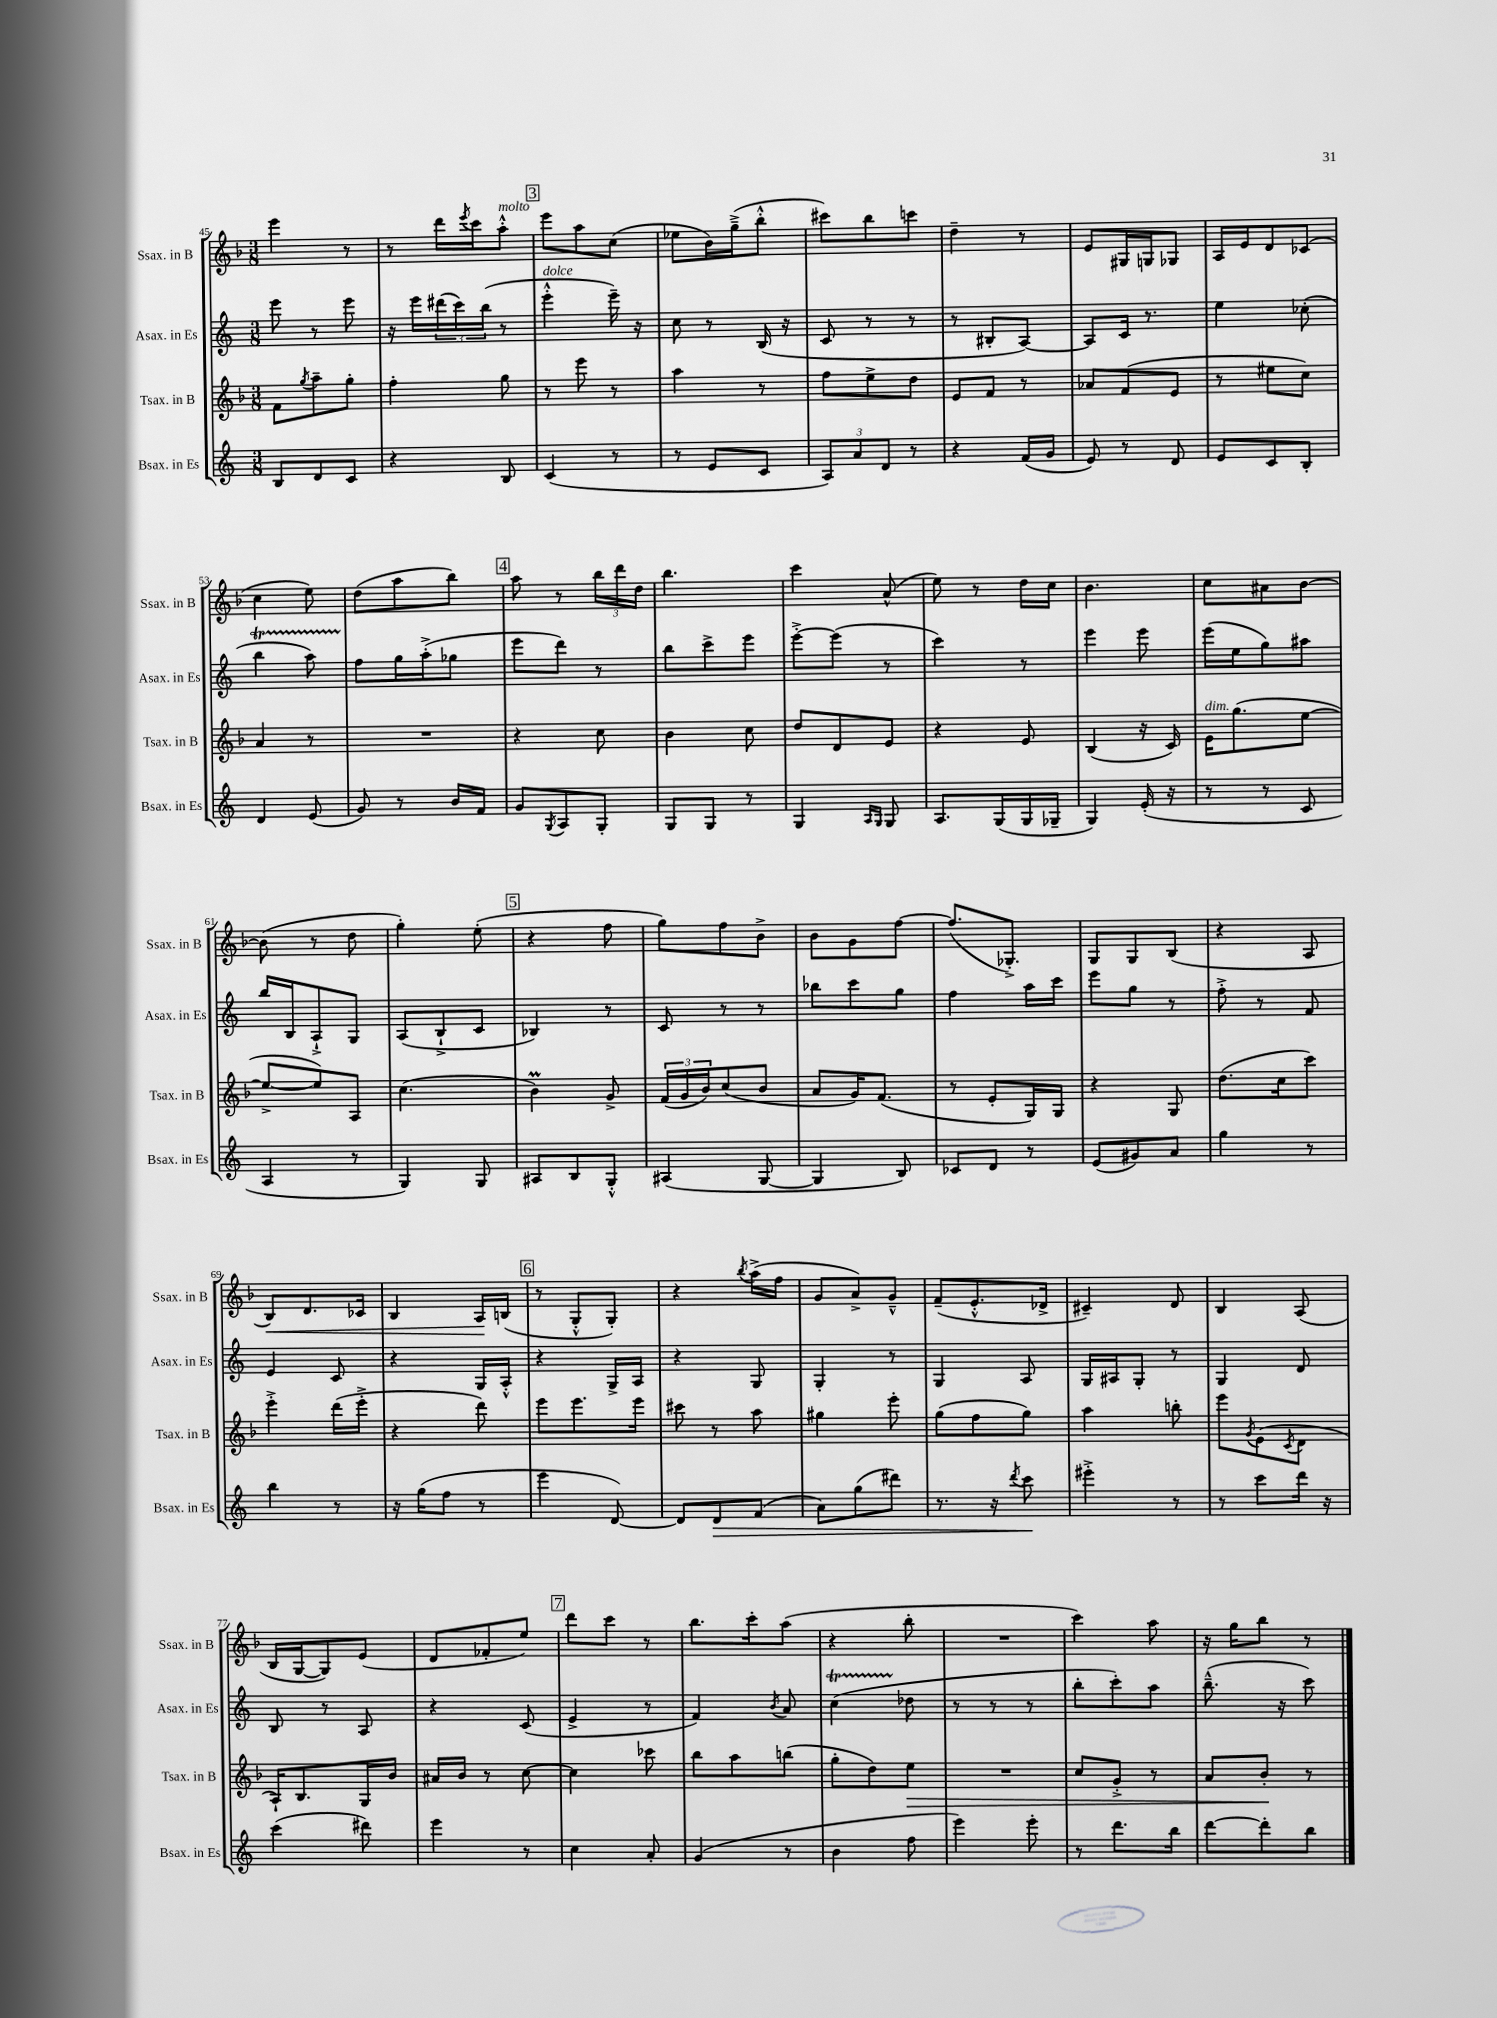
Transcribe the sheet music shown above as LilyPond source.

<<
\new StaffGroup <<
\new Staff = "s0" \with { instrumentName = "Ssax. in B" shortInstrumentName = "Ssax. in B" } {
    \clef treble \key f \major \numericTimeSignature \time 3/8
    e'''4 r8 |
    r8 d'''16 \acciaccatura { e'''8 } c'''16 a''8-.-^^\markup { \italic "molto" } |
    \mark \markup { \box "3" } e'''8 a''8 c''8( |
    ees''8 bes'16) g''16--->( bes''8-.-^ |
    cis'''8) bes''8 c'''8 |
    d''4-- r8 |
    e'8 gis16 g16 ges8 |
    a16 e'16 d'8 ces'8( |
    c''4 e''8) |
    d''8( a''8 bes''8) |
    \mark \markup { \box "4" } a''8 r8 \tuplet 3/2 { bes''16 d'''16 d''16 } |
    bes''4. |
    c'''4 a'8-^( |
    e''8) r8 d''16 c''16 |
    bes'4. |
    c''8 ais'8 bes'8~ |
    bes'8( r8 d''8 |
    g''4-.) e''8-.( |
    \mark \markup { \box "5" } r4 f''8 |
    g''8) f''8 bes'8-> |
    bes'8 g'8 f''8~ |
    f''8.( ges8.-.->) |
    g8 g8 bes8( |
    r4 a8 |
    bes8\<) d'8. ces'16 |
    bes4 a16\! b16( |
    \mark \markup { \box "6" } r8 g8-.-^ g8-.) |
    r4 \acciaccatura { bes''8 } a''16->( f''16 |
    g'8 a'8->) g'8---^ |
    f'8--( e'8.-.-^ des'16-> |
    cis'4--) d'8 |
    bes4 a8( |
    bes16 g16~ g8) e'8( |
    d'8 fes'8-. e''8) |
    \mark \markup { \box "7" } d'''8 c'''8 r8 |
    bes''8. c'''16-. a''8( |
    r4 bes''8-. |
    R4. |
    c'''4) a''8 |
    r16 g''16 bes''8 r8 \bar "|." |
}
\new Staff = "s1" \with { instrumentName = "Asax. in Es" shortInstrumentName = "Asax. in Es" } {
    \clef treble \key c \major \numericTimeSignature \time 3/8
    e'''8 r8 e'''8 |
    r16 e'''16 \tuplet 3/2 { dis'''16( c'''16) b''16( } r8 |
    \mark \markup { \box "3" } e'''4-.-^^\markup { \italic "dolce" } e'''16--) r16 |
    c''8 r8 b16( r16 |
    c'8 r8 r8 |
    r8 bis8-. a8~) |
    a8 c'16 r8. |
    e''4 ces''8-.( |
    b''4\startTrillSpan a''8) |
    f''8\stopTrillSpan g''16 a''16-.->( ges''8 |
    \mark \markup { \box "4" } e'''8 d'''8) r8 |
    b''8 c'''8-> e'''8 |
    e'''8~-.-> e'''8( r8 |
    c'''4) r8 |
    e'''4 e'''8 |
    e'''16( e''16 g''8) ais''8 |
    b''16 b16 a8-!-> g8 |
    a8( b8-!-> c'8 |
    \mark \markup { \box "5" } bes4) r8 |
    c'8 r8 r8 |
    bes''8 c'''8 g''8 |
    f''4 a''16 c'''16 |
    e'''8 g''8 r8 |
    f''8-.-> r8 f'8 |
    e'4 c'8 |
    r4 g16 a16-.-^ |
    \mark \markup { \box "6" } r4 g16-> a16 |
    r4 g8 |
    g4-. r8 |
    g4 a8 |
    g16 ais16 g8-. r8 |
    g4 d'8 |
    b8 r8 a8 |
    r4 c'8( |
    \mark \markup { \box "7" } e'4-> r8 |
    f'4) \acciaccatura { b'8 } a'8 |
    c''4\startTrillSpan( des''8\stopTrillSpan |
    r8 r8 r8 |
    b''8-. c'''8-.) a''8 |
    b''8.---^( r16 c'''8) \bar "|." |
}
\new Staff = "s2" \with { instrumentName = "Tsax. in B" shortInstrumentName = "Tsax. in B" } {
    \clef treble \key f \major \numericTimeSignature \time 3/8
    f'8 \acciaccatura { g''8 } a''8-- g''8-. |
    f''4-. g''8 |
    \mark \markup { \box "3" } r8 e'''8 r8 |
    a''4 r8 |
    f''8 e''8-> d''8 |
    e'8 f'8 r8 |
    aes'8 f'8( e'8 |
    r8 eis''8 c''8) |
    a'4 r8 |
    R4. |
    \mark \markup { \box "4" } r4 c''8 |
    bes'4 c''8 |
    d''8 d'8 e'8 |
    r4 e'8 |
    bes4( r16 c'16) |
    e'16^\markup { \italic "dim." } g''8.( e''8~ |
    e''8~-> e''8) a8 |
    c''4.( |
    \mark \markup { \box "5" } bes'4\prall) g'8-> |
    \tuplet 3/2 { f'16( g'16 bes'16) } c''8( bes'8 |
    a'8 g'16) f'8.( |
    r8 e'8-. g16) g16 |
    r4 g8 |
    d''8.( c''16 c'''8) |
    e'''4-.-> d'''16( e'''16-.-> |
    r4 d'''8) |
    \mark \markup { \box "6" } e'''8 e'''8. e'''16 |
    cis'''8 r8 a''8 |
    gis''4 e'''8-. |
    g''8( f''8 g''8) |
    a''4 b''8-. |
    e'''8 \acciaccatura { g'8 } e'8( \acciaccatura { c'8 } d'8 |
    a16-!) bes8. g16 bes'16 |
    ais'16 bes'16 r8 c''8~ |
    \mark \markup { \box "7" } c''4 ces'''8 |
    bes''8 a''8 b''8( |
    g''8-. d''8) e''8\> |
    R4. |
    c''8 g'8-.-> r8 |
    a'8 bes'8-.\! r8 \bar "|." |
}
\new Staff = "s3" \with { instrumentName = "Bsax. in Es" shortInstrumentName = "Bsax. in Es" } {
    \clef treble \key c \major \numericTimeSignature \time 3/8
    b8 d'8 c'8 |
    r4 b8 |
    \mark \markup { \box "3" } c'4( r8 |
    r8 e'8 c'8 |
    \tuplet 3/2 { a8) a'8 d'8 } r8 |
    r4 f'16( g'16 |
    e'8) r8 d'8 |
    e'8 c'8 b8-. |
    d'4 e'8( |
    g'8) r8 b'16 f'16 |
    \mark \markup { \box "4" } g'8 \acciaccatura { g8 } a8 g8-. |
    g8 g8 r8 |
    g4 \grace { a16 g16 } g8 |
    a8. g16( g16 ges16-- |
    g4) e'16-.( r16 |
    r8 r8 c'8 |
    a4 r8 |
    g4) g8 |
    \mark \markup { \box "5" } ais8 b8 g8-.-^ |
    ais4( g8~ |
    g4 b8) |
    ces'8 d'8 r8 |
    e'8( gis'8) a'8 |
    g''4 r8 |
    b''4 r8 |
    r16 g''16( f''8 r8 |
    \mark \markup { \box "6" } e'''4 d'8~) |
    d'8 d'8\> f'8( |
    a'8) g''8( dis'''8) |
    r8. r16 \acciaccatura { d'''8 } c'''8\! |
    eis'''4-.-> r8 |
    r8 c'''8 d'''16 r16 |
    c'''4( dis'''8) |
    e'''4 r8 |
    \mark \markup { \box "7" } c''4 a'8-. |
    g'4( r8 |
    b'4 f''8 |
    e'''4) e'''8-. |
    r8 d'''8. b''16 |
    d'''8~ d'''8-. b''8 \bar "|." |
}
>>
>>
\layout { \context { \Score currentBarNumber = #45 } }
